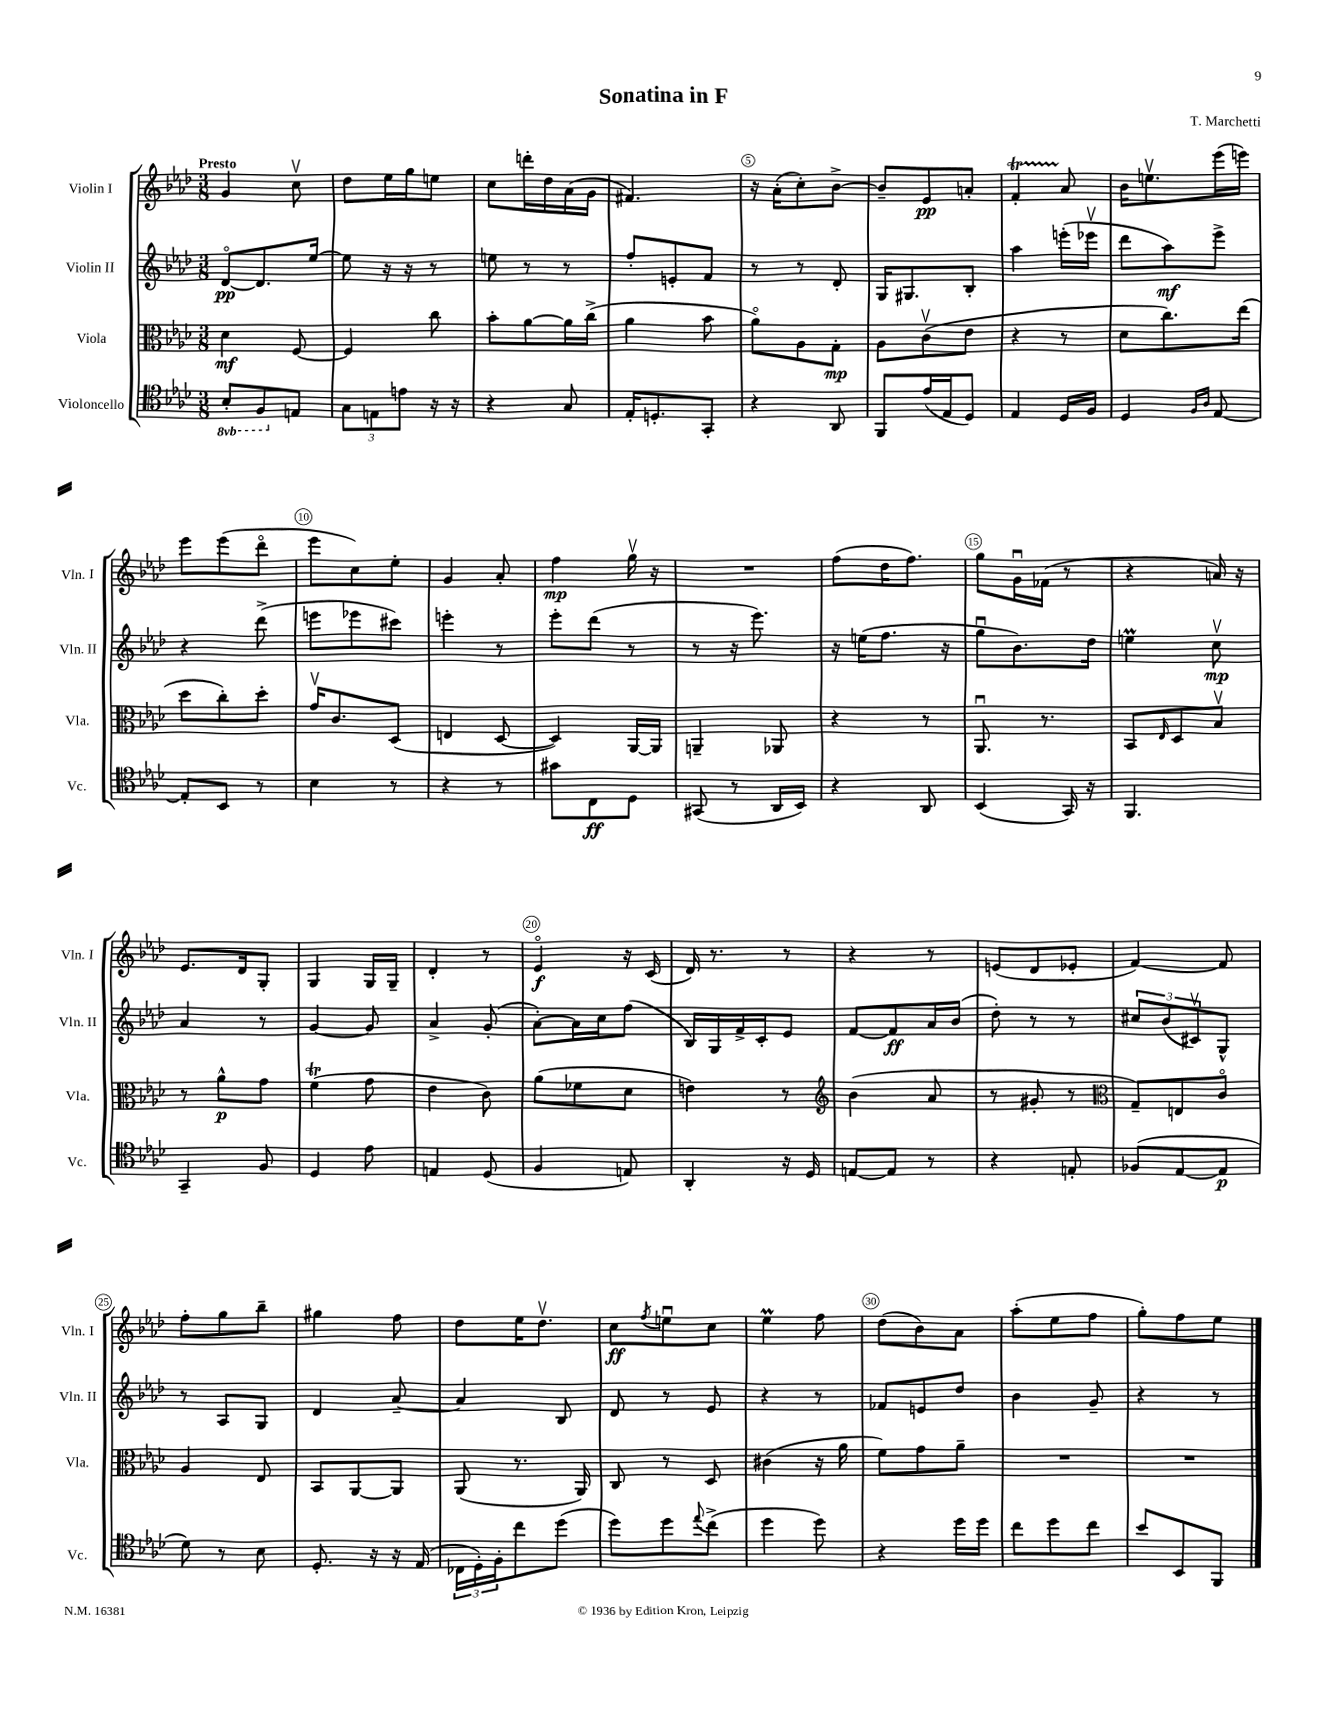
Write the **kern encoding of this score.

**kern	**dynam	**kern	**dynam	**kern	**dynam	**kern	**dynam
*part4	*part4	*part3	*part3	*part2	*part2	*part1	*part1
*staff4	*staff4	*staff3	*staff3	*staff2	*staff2	*staff1	*staff1
*I"Violoncello	*	*I"Viola	*	*I"Violin II	*	*I"Violin I	*
*I'Vc.	*	*I'Vla.	*	*I'Vln. II	*	*I'Vln. I	*
*clefC4	*	*clefC3	*	*clefG2	*	*clefG2	*
*k[b-e-a-d-]	*	*k[b-e-a-d-]	*	*k[b-e-a-d-]	*	*k[b-e-a-d-]	*
*M3/8	*	*M3/8	*	*M3/8	*	*M3/8	*
*8ba	*	*	*	*	*	*	*
=1	=1	=1	=1	=1	=1	=1	=1
!	!	!	!	!	!	!LO:TX:a:B:t=Presto	!
8BB-'/L	.	4d-\	mf	[8d-/L	pp	4g/	.
8FF/	.	.	.	8.d-/]	.	.	.
*X8ba	*	*	*	*	*	*	*
8En/J	.	[8F/	.	.	.	8ccv\	.
.	.	.	.	[16ee-/Jk	.	.	.
=2	=2	=2	=2	=2	=2	=2	=2
12G\L	.	4F/]	.	8ee-\]	.	8dd-\L	.
12En\	.	.	.	.	.	.	.
.	.	.	.	16r	.	16ee-\L	.
12en\J	.	.	.	.	.	.	.
.	.	.	.	16r	.	16gg\J	.
16r	.	8cc\	.	8r	.	8een\J	.
16r	.	.	.	.	.	.	.
=3	=3	=3	=3	=3	=3	=3	=3
4r	.	8b-'\L	.	8een\	.	8cc\L	.
.	.	[8a-\	.	8r	.	16dddn'\L	.
.	.	.	.	.	.	16dd-\	.
8G/	.	16a-\L]	.	8r	.	(16a-\	.
.	.	(16cc^\JJ	.	.	.	16g\JJ	.
=4	=4	=4	=4	=4	=4	=4	=4
16E-'/KL	.	4a-\	.	8ff'/L	.	4.f#X/)	.
8.Dn'/	.	.	.	.	.	.	.
.	.	.	.	8en'/	.	.	.
8GG'/J	.	8b-\	.	8f/J	.	.	.
=5	=5	=5	=5	=5	=5	=5	=5
4r	.	8a-\L)	.	8r	.	16r	.
.	.	.	.	.	.	(16a-'\KL	.
.	.	8A-\	.	8r	.	8cc'\)	.
8AA-/	.	8G'\J	mp	8d-'/	.	[8b-^\J	.
=6	=6	=6	=6	=6	=6	=6	=6
8FF/L	.	8A-\L	.	16G/KL	.	8b-~/L]	.
.	.	.	.	8.G#X/	.	.	.
(16e-/L	.	(8cv\	.	.	.	8e-/	pp
16E-/J	.	.	.	.	.	.	.
8D-/J)	.	8e-\J	.	8B-'/J	.	8an'/J	.
=7	=7	=7	=7	=7	=7	=7	=7
4E-/	.	4r	.	4aa-\	.	4fT'/	.
16D-/LL	.	8r	.	(16eeen'\LL	.	8a-/	.
16F/JJ	.	.	.	16eee-Xv\JJ	.	.	.
=8	=8	=8	=8	=8	=8	=8	=8
4D-/	.	8d-\L	.	8ddd-\L	.	16b-\KL	.
.	.	.	.	.	.	8.eenv\	.
.	.	8.cc\)	.	8aa-\)	mf	.	.
16qqF/LL	.	.	.	.	.	.	.
16qqA-/JJ	.	.	.	.	.	.	.
[8E-/	.	.	.	8eee-^\J	.	(16eee-\L	.
.	.	(16ee-\Jk	.	.	.	16eeen\JJ)	.
!!LO:LB:g=z
=9	=9	=9	=9	=9	=9	=9	=9
8E-'/L]	.	8dd-\L	.	4r	.	8eee-\L	.
8BB-/J	.	8cc'\)	.	.	.	(8eee-\	.
8r	.	8dd-'\J	.	(8ddd-^\	.	8ddd-\J	.
=10	=10	=10	=10	=10	=10	=10	=10
4B-\	.	16gv/KL	.	8eeen\L	.	8eee-\L	.
.	.	8.c/	.	.	.	.	.
.	.	.	.	8eee-X\	.	8cc\)	.
8r	.	(8D-/J	.	8ccc#X\J)	.	8ee-'\J	.
=11	=11	=11	=11	=11	=11	=11	=11
4r	.	4En/	.	4eeen'\	.	4g/	.
8r	.	[8D-/	.	8r	.	8a-'/	.
=12	=12	=12	=12	=12	=12	=12	=12
8g#X\L	.	4D-/])	.	8eee-'\L	.	4ff\	mp
8C\	ff	.	.	(8ddd-\J	.	.	.
8D-\J	.	[16AA-/LL	.	8r	.	16ggv\	.
.	.	16AA-/JJ]	.	.	.	16r	.
=13	=13	=13	=13	=13	=13	=13	=13
(8GG#X/	.	4AAn~/	.	8r	.	4.r	.
8r	.	.	.	16r	.	.	.
.	.	.	.	8.eee-\)	.	.	.
16AA-/LL	.	8AA-X/	.	.	.	.	.
16BB-/JJ)	.	.	.	.	.	.	.
=14	=14	=14	=14	=14	=14	=14	=14
4r	.	4r	.	16r	.	(8ff\L	.
.	.	.	.	(16een\KL	.	.	.
.	.	.	.	8.ff\J	.	16dd-\K	.
.	.	.	.	.	.	8.ff\J)	.
8AA-/	.	8r	.	.	.	.	.
.	.	.	.	16r	.	.	.
=15	=15	=15	=15	=15	=15	=15	=15
(4BB-/	.	8.AA-u/	.	8ggu\L	.	8gg\L	.
.	.	.	.	8.b-\)	.	16gu\L	.
.	.	8.r	.	.	.	(16f-X\JJ	.
16GG/)	.	.	.	.	.	8r	.
16r	.	.	.	16dd-\Jk	.	.	.
=16	=16	=16	=16	=16	=16	=16	=16
4.FF/	.	8BB-/L	.	4eenm\	.	4r	.
.	.	16qqE-/	.	.	.	.	.
.	.	8D-/	.	.	.	.	.
.	.	8B-v/J	.	8ccv\	mp	16an/)	.
.	.	.	.	.	.	16r	.
!!LO:LB:g=z
=17	=17	=17	=17	=17	=17	=17	=17
4GG~/	.	8r	.	4a-/	.	8.e-/L	.
.	.	8a-^^\L	p	.	.	.	.
.	.	.	.	.	.	16d-/k	.
8F/	.	8g\J	.	8r	.	8G'/J	.
=18	=18	=18	=18	=18	=18	=18	=18
4D-/	.	(4fT\	.	[4g/	.	4G/	.
8e-\	.	8g\	.	8g/]	.	16G/LL	.
.	.	.	.	.	.	16G~/JJ	.
=19	=19	=19	=19	=19	=19	=19	=19
4En/	.	4e-\	.	4a-^/	.	4d-'/	.
(8D-/	.	8c\)	.	(8g'/	.	8r	.
=20	=20	=20	=20	=20	=20	=20	=20
4F/	.	(8a-\L	.	[8a-'\L)	.	4e-/	f
.	.	8f-X\	.	16a-\L]	.	.	.
.	.	.	.	16cc\J	.	.	.
8En/)	.	8d-\J	.	(8ff\J	.	16r	.
.	.	.	.	.	.	(16c/	.
=21	=21	=21	=21	=21	=21	=21	=21
4AA-'/	.	4en\)	.	16B-/LL)	.	16d-/)	.
.	.	.	.	16G/	.	8.r	.
.	.	.	.	16f^/	.	.	.
.	.	.	.	16c'/J	.	.	.
16r	.	8r	.	8e-/J	.	8r	.
16D-/	.	.	.	.	.	.	.
=22	=22	=22	=22	=22	=22	=22	=22
*	*	*clefG2	*	*	*	*	*
[8En/L	.	(4b-\	.	[8f/L	.	4r	.
8E/J]	.	.	.	8f/]	ff	.	.
8r	.	8a-/	.	16a-/L	.	8r	.
.	.	.	.	(16b-/JJ	.	.	.
=23	=23	=23	=23	=23	=23	=23	=23
4r	.	8r	.	8dd-'\)	.	(8en/L	.
.	.	8g#X'/	.	8r	.	8d-/	.
8En'/	.	8r	.	8r	.	8e-X'/J	.
=24	=24	=24	=24	=24	=24	=24	=24
*	*	*clefC3	*	*	*	*	*
(8F-X/L	.	8G~/L)	.	12cc#X/L	.	[4f/)	.
.	.	.	.	(12b-/	.	.	.
[8E-/	.	8En/	.	.	.	.	.
.	.	.	.	12c#Xv/)	.	.	.
8E-/J]	p	8c/J	.	8G^^/J	.	8f/]	.
!!LO:LB:g=z
=25	=25	=25	=25	=25	=25	=25	=25
8d-\)	.	4A-/	.	8r	.	8ff'\L	.
8r	.	.	.	8A-/L	.	8gg\	.
8B-\	.	8E-/	.	8G/J	.	8bb-~\J	.
=26	=26	=26	=26	=26	=26	=26	=26
8.D-'/	.	8BB-/L	.	4d-/	.	4gg#X\	.
.	.	[8AA-/	.	.	.	.	.
16r	.	.	.	.	.	.	.
16r	.	8AA-/J]	.	[8a-~/	.	8ff\	.
(16E-/	.	.	.	.	.	.	.
=27	=27	=27	=27	=27	=27	=27	=27
24C-X\LL	.	(8AA-/	.	4a-/]	.	8dd-\L	.
24D-'\)	.	.	.	.	.	.	.
24F'\J	.	.	.	.	.	.	.
8cc\	.	8.r	.	.	.	16ee-\K	.
.	.	.	.	.	.	8.dd-v\J	.
(8dd-\J	.	.	.	8B-/	.	.	.
.	.	16AA-/)	.	.	.	.	.
=28	=28	=28	=28	=28	=28	=28	=28
8dd-\L)	.	8C/	.	8d-/	.	8cc\L	ff
.	.	.	.	.	.	8qff/	.
8dd-\	.	8r	.	8r	.	8eenu\	.
8qqee-/	.	.	.	.	.	.	.
(8cc^\J	.	8D-/	.	8e-/	.	8cc\J	.
=29	=29	=29	=29	=29	=29	=29	=29
4dd-\	.	(4c#X\	.	4r	.	4ee-M\	.
8dd-\)	.	16r	.	8r	.	8ff\	.
.	.	16a-\	.	.	.	.	.
=30	=30	=30	=30	=30	=30	=30	=30
4r	.	8f\L)	.	8f-X/L	.	(8dd-\L	.
.	.	8g\	.	8en/	.	8b-\)	.
16dd-\LL	.	8a-~\J	.	8dd-/J	.	8a-\J	.
16dd-\JJ	.	.	.	.	.	.	.
=31	=31	=31	=31	=31	=31	=31	=31
8cc\L	.	4.r	.	4b-\	.	(8aa-'\L	.
8dd-\	.	.	.	.	.	8ee-\	.
8cc\J	.	.	.	8g~/	.	8ff\J	.
=32	=32	=32	=32	=32	=32	=32	=32
8b-/L	.	4.r	.	4r	.	8gg'\L)	.
8BB-/	.	.	.	.	.	8ff\	.
8FF/J	.	.	.	8r	.	8ee-\J	.
==	==	==	==	==	==	==	==
*-	*-	*-	*-	*-	*-	*-	*-
